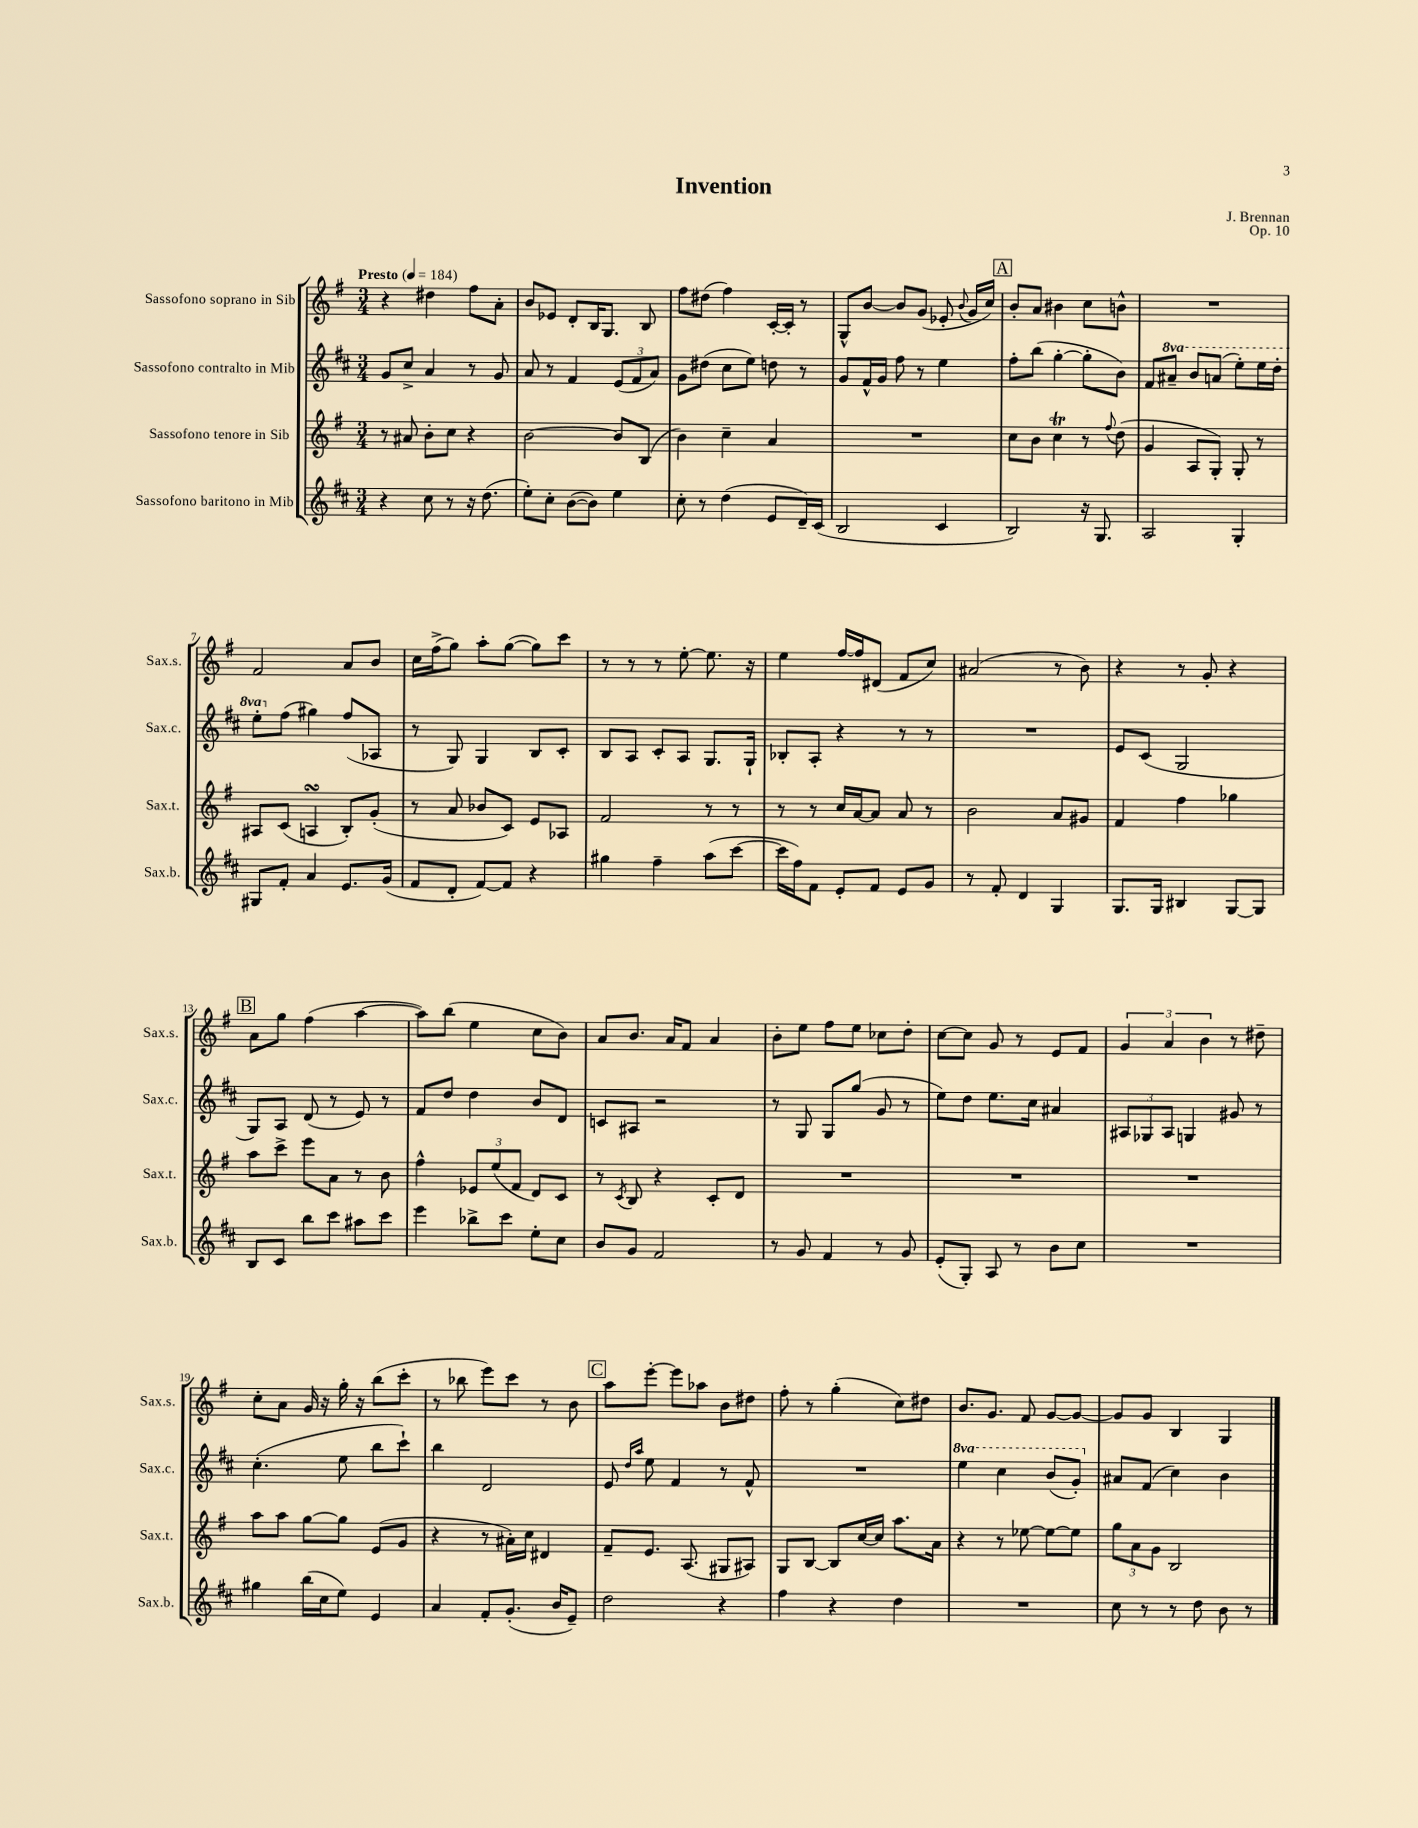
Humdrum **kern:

**kern	**kern	**kern	**kern
*staff4	*staff3	*staff2	*staff1
*clefG2	*clefG2	*clefG2	*clefG2
*k[f#c#]	*k[f#]	*k[f#c#]	*k[f#]
*M3/4	*M3/4	*M3/4	*M3/4
*MM184	*MM184	*MM184	*MM184
4r	8r	8g/L	4r
.	8a#/	8cc#^/J	.
8cc#\	8b'\L	4a/	4dd#\
8r	8cc\J	.	.
16r	4r	8r	8ff#\L
(8.dd\	.	.	.
.	.	8g/	8a'\J
=	=	=	=
8ee'\L)	[2b\	8a/	8b/L
8cc#'\J	.	8r	8e-/J
([8b\L	.	4f#/	8d'/L
8b\]J)	.	.	16B/K
.	.	.	8.G/J
4ee\	8b/]L	(12e/L	.
.	.	12f#/	.
.	(8B/J	.	8B/
.	.	12a/J)	.
=	=	=	=
8cc#'\	4b\)	8g\L	8ff#\L
8r	.	(8dd#\J	(8dd#\J
(4dd\	4cc~\	8cc#\L	4ff#\)
.	.	8ee\J)	.
8e/L	4a/	8dd\	[16c'/LL
.	.	.	16c'/]JJ
16d~/L)	.	8r	8r
(16c#/JJ	.	.	.
=	=	=	=
2B/	2.r	8g/L	8G^^/L
.	.	16f#^^/L	[8b/J
.	.	16g/JJ	.
.	.	8ff#\	8b/]L
.	.	8r	(8g/J
4c#/	.	4ee\	8e-'/
.	.	.	8qqb/
.	.	.	16g/LL
.	.	.	16cc/JJ)
=	=	=	=
2B/)	8cc\L	8ff#'\L	8b'/L
.	8b\J	(8bb\J	8a/J
.	4cc\	[4gg'\	4b#\
16r	8r	8gg'\]L	8cc\L
8.G/	.	.	.
.	8qqff#/	.	.
.	(8dd\	8b\J)	8b^^\J
=	=	=	=
2A/	4g/	8f#/L	2.r
.	.	8aa#~/J	.
.	8A/L	8bb/L	.
.	8G'/J)	(8aa/J	.
4G'/	8G'/	8eee'\L)	.
.	8r	16eee\L	.
.	.	16ddd'\JJ	.
=	=	=	=
8G#/L	8A#/L	8eee'\L	2f#/
8f#'/J	(8c/J	(8ff#\J	.
4a/	4A/	4gg#\)	.
8.e/L	8B'/L)	(8ff#/L	8a/L
.	(8g'/J	8A-/J	8b/J
(16g/Jk	.	.	.
=	=	=	=
8f#/L	8r	8r	16cc\LL
.	.	.	(16ff#^\J
8d'/J	8a/	8G/)	8gg\J)
[8f#/L)	8b-/L	4G/	8aa'\L
8f#/]J	8c/J)	.	([8gg\J
4r	8e/L	8B/L	8gg\]L)
.	8A-/J	8c#'/J	8ccc\J
=	=	=	=
4gg#\	2f#/	8B/L	8r
.	.	8A/J	8r
4ff#~\	.	8c#'/L	8r
.	.	8A/J	[8ee'\
(8aa\L	8r	8.G/L	8.ee\]
[8ccc#\J	8r	.	.
.	.	16G`/Jk	16r
=	=	=	=
16ccc#\]LL	8r	8B-'/L	4ee\
16ff#\J)	.	.	.
8f#\J	8r	8A'/J	.
8e'/L	16cc/LL	4r	[16ff#/LL
.	[16a/J	.	16ff#/]J
8f#/J	8a/]J	.	(8d#/J
8e/L	8a/	8r	8f#/L
8g/J	8r	8r	8cc/J)
=	=	=	=
8r	2b\	2.r	(2a#/
8f#'/	.	.	.
4d/	.	.	.
4G/	8a/L	.	8r
.	8g#/J	.	8b\)
=	=	=	=
8.G/L	4f#/	8e/L	4r
.	.	(8c#/J	.
16G/Jk	.	.	.
4B#/	4ff#\	2G/	8r
.	.	.	8g'/
[8G/L	4gg-\	.	4r
8G/]J	.	.	.
=	=	=	=
8B/L	8aa\L	8G/L)	8a\L
8c#/J	8ccc^\J	8A/J	8gg\J
8bb\L	8eee\L	(8d/	(4ff#\
8ccc#\J	8a\J	8r	.
8aa#\L	8r	8e/)	[4aa\
8ccc#\J	8b\	8r	.
=	=	=	=
4eee\	4ff#^^\	8f#/L	8aa\]L)
.	.	8dd/J	(8bb\J
8bb-^\L	12e-/L	4dd\	4ee\
.	(12ee/	.	.
8ccc#\J	.	.	.
.	12f#/J	.	.
8ee'\L	8d/L)	8b/L	8cc\L
8cc#\J	8c/J	8d/J	8b\J)
=	=	=	=
8b/L	8r	8c/L	8a/L
.	8qc/	.	.
8g/J	8B/	8A#/J	8.b/J
2f#/	4r	2r	.
.	.	.	16a/LK
.	.	.	8f#/J
.	8c'/L	.	4a/
.	8d/J	.	.
=	=	=	=
8r	2.r	8r	8b'\L
8g/	.	8G/	8ee\J
4f#/	.	8G/L	8ff#\L
.	.	(8gg/J	8ee\J
8r	.	8g/	8cc-\L
8g/	.	8r	8dd'\J
=	=	=	=
(8e'/L	2.r	8ee\L)	[8cc\L
8G'/J)	.	8dd\J	8cc\]J
8A/	.	8.ee\L	8g/
8r	.	.	8r
.	.	16cc#\Jk	.
8b\L	.	4a#/	8e/L
8cc#\J	.	.	8f#/J
=	=	=	=
2.r	2.r	12A#/L	6g/
.	.	12G-/	.
.	.	12A#/J	6a/
.	.	4G/	.
.	.	.	6b\
.	.	8g#/	8r
.	.	8r	8dd#~\
=	=	=	=
4gg#\	8aa\L	(4.cc#'\	8cc'\L
.	8aa\J	.	8a\J
(16bb\LL	[8gg\L	.	16g/
16cc#\J	.	.	16r
8ee\J)	8gg\]J	8ee\	16gg'\
.	.	.	16r
4e/	(8e/L	8bb\L	(8bb\L
.	8g/J	8ccc#`\J)	8ccc'\J
=	=	=	=
4a/	4r	4bb\	8r
.	.	.	8bb-\
8f#'/L	8r	2d/	8eee\L)
(8.g'/J	16a#'\LL)	.	8ccc\J
.	16cc\JJ	.	.
.	4d#/	.	8r
16b/LK	.	.	.
8e~/J)	.	.	8b\
=	=	=	=
2dd\	8f#~/L	8e/	8aa\L
.	.	16qqdd/LL	.
.	.	16qqaa/JJ	.
.	8.e/J	8ee\	[8eee'\J
.	.	4f#/	8eee\]L
.	(8.A/	.	.
.	.	.	8aa-\J
4r	8G#/L	8r	8b\L
.	8A#/J)	8f#^^/	8dd#\J
=	=	=	=
4ff#\	8G/L	2.r	8ff#'\
.	[8B/J	.	8r
4r	8B/]L	.	(4gg'\
.	[16cc/L	.	.
.	16cc/]JJ	.	.
4dd\	8.aa\L	.	8cc\L)
.	.	.	8dd#\J
.	16a\Jk	.	.
=	=	=	=
2.r	4r	4eee\	8.b/L
.	.	.	8.g/J
.	8r	4ccc#\	.
.	[8ee-\	.	8f#/
.	8ee-\_L	(8bb/L	[8g/L
.	8ee-\]J	8gg'/J)	8g/_J
=	=	=	=
8cc#\	12gg\L	8a#/L	8g/]L
.	12a\	.	.
8r	.	(8f#/J	8g/J
.	12g\J	.	.
8r	2B/	4cc#\)	4B/
8dd\	.	.	.
8b\	.	4b\	4G/
8r	.	.	.
==	==	==	==
*-	*-	*-	*-
